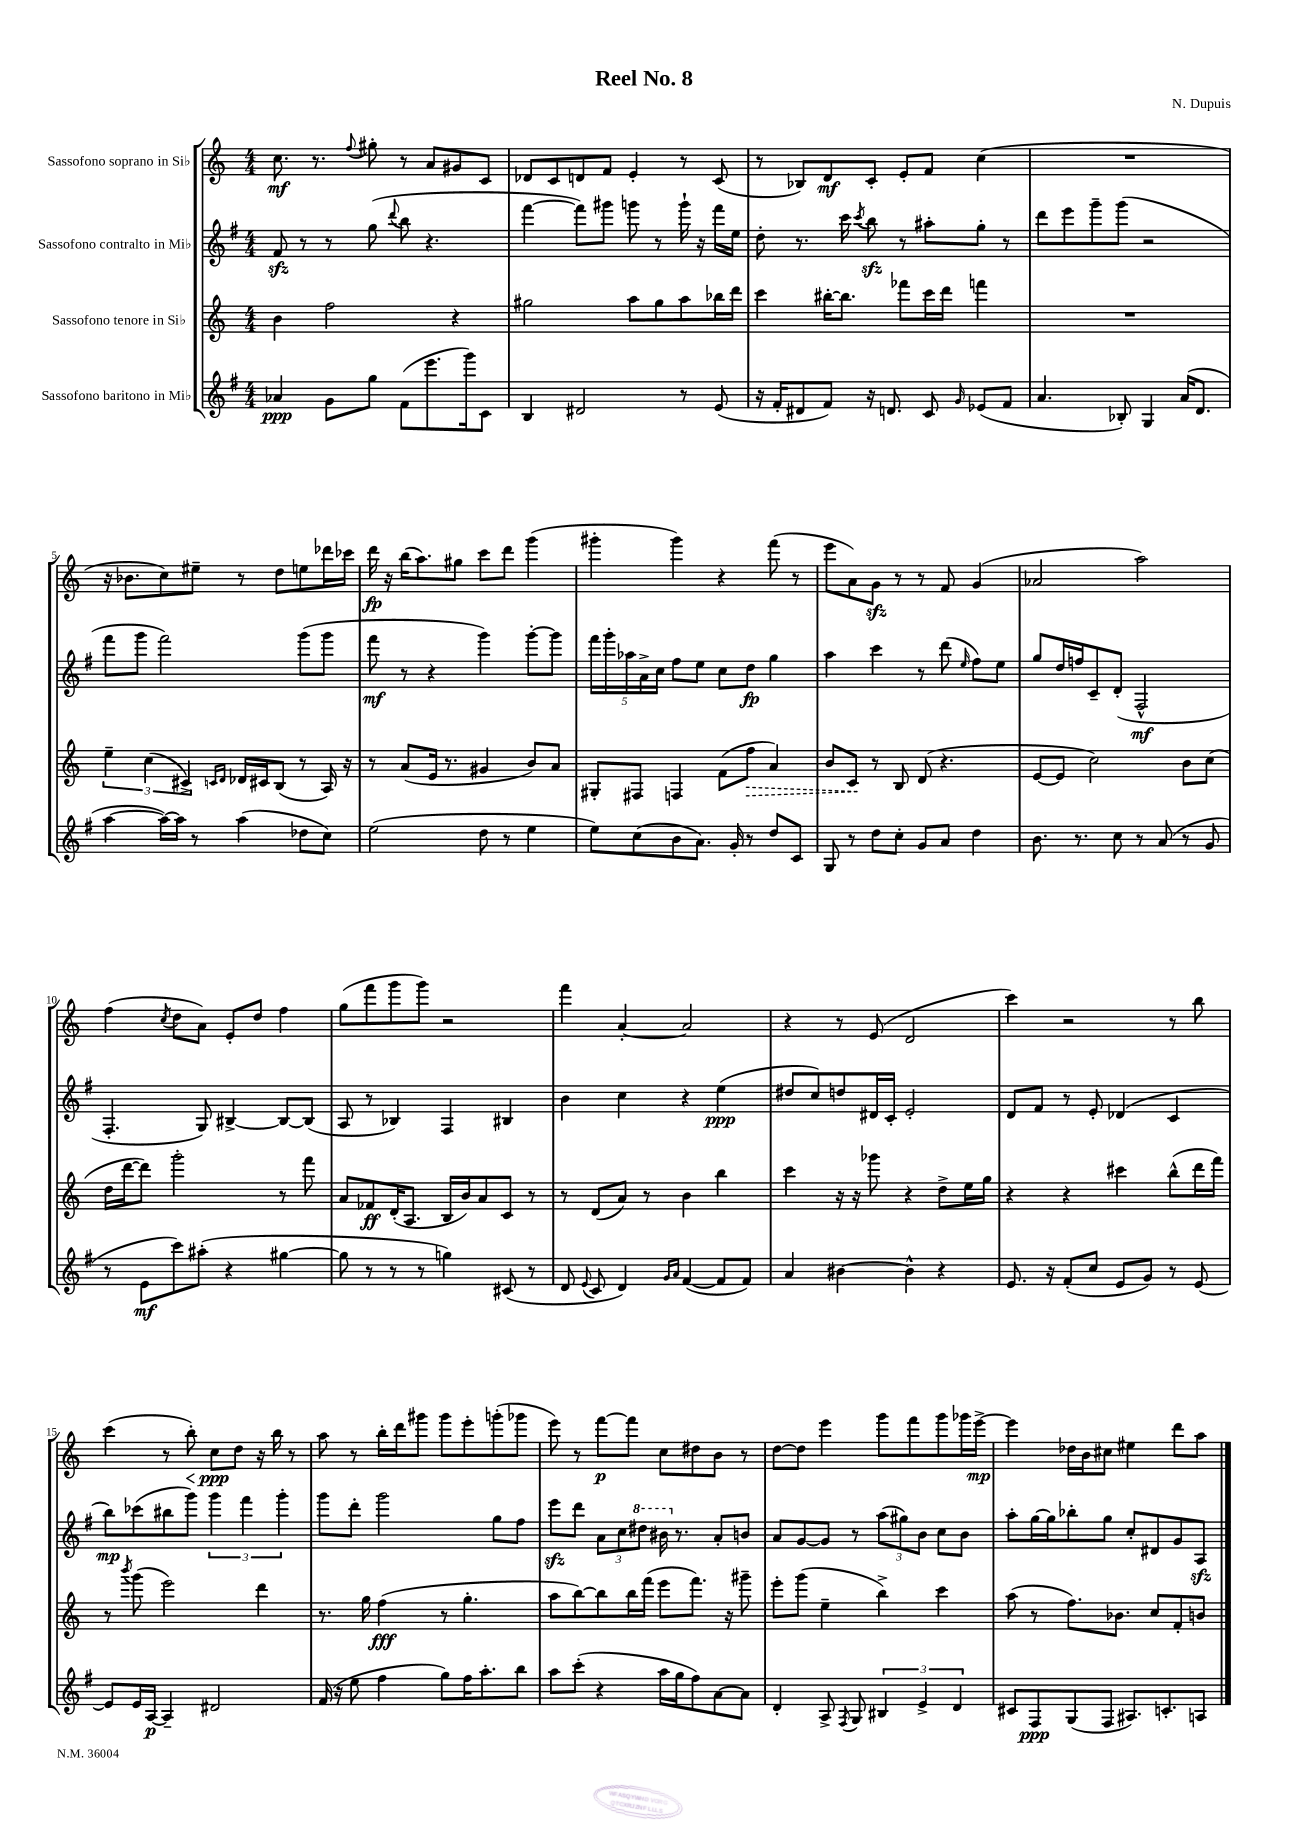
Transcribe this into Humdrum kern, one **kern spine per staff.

**kern	**dynam	**kern	**dynam	**kern	**dynam	**kern	**dynam
*part4	*part4	*part3	*part3	*part2	*part2	*part1	*part1
*staff4	*staff4	*staff3	*staff3	*staff2	*staff2	*staff1	*staff1
*I"Sassofono baritono in Mi♭	*	*I"Sassofono tenore in Si♭	*	*I"Sassofono contralto in Mi♭	*	*I"Sassofono soprano in Si♭	*
*clefG2	*	*clefG2	*	*clefG2	*	*clefG2	*
*k[f#]	*	*k[]	*	*k[f#]	*	*k[]	*
*M4/4	*	*M4/4	*	*M4/4	*	*M4/4	*
=1	=1	=1	=1	=1	=1	=1	=1
4a-X/	ppp	4b\	.	8f#zz/	.	8.cc\	mf
.	.	.	.	8r	.	.	.
.	.	.	.	.	.	8.r	.
8g\L	.	2ff\	.	8r	.	.	.
.	.	.	.	.	.	8qqff/	.
8gg\J	.	.	.	(8gg\	.	8gg#X'\	.
.	.	.	.	8qqddd/	.	.	.
(8f#\L	.	.	.	8bb\	.	8r	.
8.eee\	.	.	.	4.r	.	8a/L	.
.	.	4r	.	.	.	8g#X/	.
16ggg\k)	.	.	.	.	.	.	.
8c\J	.	.	.	.	.	8c/J	.
=2	=2	=2	=2	=2	=2	=2	=2
4B/	.	2gg#X\	.	[4fff#\	.	8d-X/L	.
.	.	.	.	.	.	8c/	.
2d#X/	.	.	.	8fff#\L])	.	8dn/	.
.	.	.	.	8ggg#X\J	.	8f/J	.
.	.	8aa\L	.	8gggn\	.	4e'/	.
.	.	8gg#\	.	8r	.	.	.
8r	.	8aa\	.	16ggg`\	.	8r	.
.	.	.	.	16r	.	.	.
(8e/	.	16bb-X\L	.	16fff#\LL	.	(8c/	.
.	.	16ddd\JJ	.	16ee\JJ	.	.	.
=3	=3	=3	=3	=3	=3	=3	=3
16r	.	4ccc\	.	8dd'\	.	8r	.
16f#'/KL	.	.	.	.	.	.	.
8d#X/	.	.	.	8.r	.	8B-X/L)	.
8f#/J)	.	[16bb#X'\KL	.	.	.	8d/	mf
.	.	8.bb#\J]	.	16ccc\	.	.	.
.	.	.	.	8qccc/	.	.	.
16r	.	.	.	8bbzz\	.	8c'/J	.
8.dn/	.	.	.	.	.	.	.
.	.	8fff-X\L	.	8r	.	8e'/L	.
8c/	.	16ccc\L	.	8aa#X'\L	.	8f/J	.
.	.	16ddd\JJ	.	.	.	.	.
16qqg/	.	.	.	.	.	.	.
(8e-X/L	.	4fffn\	.	8gg'\J	.	(4cc\	.
8f#/J	.	.	.	8r	.	.	.
=4	=4	=4	=4	=4	=4	=4	=4
4.a/	.	1r	.	8ddd\L	.	1r	.
.	.	.	.	8eee\	.	.	.
.	.	.	.	8ggg~\	.	.	.
8B-X'/)	.	.	.	(8ggg\J	.	.	.
4G/	.	.	.	2r	.	.	.
(16a/KL	.	.	.	.	.	.	.
8.d/J	.	.	.	.	.	.	.
!!LO:LB:g=z
=5	=5	=5	=5	=5	=5	=5	=5
[4aa\	.	6ee~\	.	8fff#\L	.	16r	.
.	.	.	.	.	.	8.b-X\L	.
.	.	.	.	8ggg\J	.	.	.
.	.	(6cc\	.	.	.	.	.
16aa\LL_)	.	.	.	2fff#\)	.	8cc\)	.
16aa\JJ]	.	.	.	.	.	.	.
.	.	6c#X^/)	.	.	.	.	.
8r	.	.	.	.	.	8ee#X~\J	.
.	.	16qqcn/LL	.	.	.	.	.
.	.	16qqd/JJ	.	.	.	.	.
(4aa\	.	16d-X/LL	.	.	.	8r	.
.	.	16c#X/J	.	.	.	.	.
.	.	(8B/J	.	.	.	8dd\L	.
8dd-X\L	.	8r	.	(8ggg\L	.	8een\	.
8cc\J)	.	16A/)	.	8ggg\J	.	16ddd-X\L	.
.	.	16r	.	.	.	16ccc-X\JJ	.
=6	=6	=6	=6	=6	=6	=6	=6
(2ee\	.	8r	.	8fff#\	mf	16ddd\	fp
.	.	.	.	.	.	16r	.
.	.	(8a/L	.	8r	.	(16bb\KL	.
.	.	.	.	.	.	8.aa\)	.
.	.	16e/Jk	.	4r	.	.	.
.	.	8.r	.	.	.	.	.
.	.	.	.	.	.	8gg#X\J	.
8dd\	.	4g#X/	.	4ggg\)	.	8ccc\L	.
8r	.	.	.	.	.	8ddd\J	.
4ee\	.	8b/L)	.	[8ggg'\L	.	(4ggg\	.
.	.	8a/J	.	8ggg\J]	.	.	.
=7	=7	=7	=7	=7	=7	=7	=7
8ee\L)	.	8G#X'/L	.	20fff#\LL	.	4ggg#X'\	.
.	.	.	.	20ggg'\	.	.	.
.	.	.	.	20aa-X\	.	.	.
(8cc\	.	8F#X/J	.	.	.	.	.
.	.	.	.	20a^\	.	.	.
.	.	.	.	20cc\JJ	.	.	.
8b\	.	4Fn/	.	8ff#\L	.	4ggg#\)	.
8.a\J)	.	.	.	8ee\J	.	.	.
.	.	(8f\L	.	8cc\L	.	4r	.
16g'/	.	.	.	.	.	.	.
!	!	!	!LO:HP:b	!	!	!	!
8r	.	8ff\J	>	8dd\J	fp	.	.
8dd/L	.	4a/)	.	4gg\	.	(8fff\	.
8c/J	.	.	.	.	.	8r	.
=8	=8	=8	=8	=8	=8	=8	=8
8G/	.	8b/L	.	4aa\	.	8eee\L	.
8r	.	8c/J	.	.	.	8a\)	.
8dd\L	.	8r	]	4ccc\	.	8gzz\J	.
8cc'\J	.	8B/	.	.	.	8r	.
8g/L	.	(8d/	.	8r	.	8r	.
8a/J	.	4.r	.	(8ddd\	.	8f/	.
.	.	.	.	16qqee/	.	.	.
4dd\	.	.	.	8ff#\L)	.	(4g/	.
.	.	.	.	8ee\J	.	.	.
=9	=9	=9	=9	=9	=9	=9	=9
8.b\	.	[8e/L	.	8gg/L	.	2a-X/	.
.	.	8e/J]	.	16dd/L	.	.	.
8.r	.	.	.	16ffn/J	.	.	.
.	.	2cc\)	.	8c~/	.	.	.
8cc\	.	.	.	(8d'/J	.	.	.
8r	.	.	.	2F#^^/	mf	2aa\)	.
(8a/	.	.	.	.	.	.	.
8r	.	8b\L	.	.	.	.	.
8g/	.	(8cc\J	.	.	.	.	.
!!LO:LB:g=z
=10	=10	=10	=10	=10	=10	=10	=10
8r	.	16dd\LL	.	4.F#'/	.	(4ff\	.
.	.	[16ddd\J	.	.	.	.	.
8e\L	mf	8ddd\J])	.	.	.	.	.
.	.	.	.	.	.	8qcc/	.
8ccc\)	.	2ggg'\	.	.	.	8dd\L	.
(8aa#X'\J	.	.	.	8G/)	.	8a\J)	.
4r	.	.	.	[4B#X^/	.	8e'/L	.
.	.	.	.	.	.	8dd/J	.
[4gg#X\	.	8r	.	8B#/L_	.	4ff\	.
.	.	8fff\	.	(8B#/J]	.	.	.
=11	=11	=11	=11	=11	=11	=11	=11
8gg#\]	.	8a/L	.	8A/	.	(8gg\L	.
8r	.	8f-X/	ff	8r	.	8fff\	.
8r	.	(16d'/K	.	4B-X/)	.	8ggg\	.
.	.	8.A/J	.	.	.	.	.
8r	.	.	.	.	.	8ggg\J)	.
4ggn\)	.	16B/LL	.	4F#/	.	2r	.
.	.	16b/J)	.	.	.	.	.
.	.	8a/	.	.	.	.	.
(8c#X/	.	8c/J	.	4B#X/	.	.	.
8r	.	8r	.	.	.	.	.
=12	=12	=12	=12	=12	=12	=12	=12
8d/	.	8r	.	4b\	.	4fff\	.
8qqe/	.	.	.	.	.	.	.
8c/	.	(8d/L	.	.	.	.	.
4d/)	.	8a/J)	.	4cc\	.	[4a'/	.
.	.	8r	.	.	.	.	.
16qqg/LL	.	.	.	.	.	.	.
16qqa/JJ	.	.	.	.	.	.	.
([4f#/	.	4b\	.	4r	.	2a/]	.
8f#/L]	.	4bb\	.	(4ee\	ppp	.	.
8f#/J)	.	.	.	.	.	.	.
=13	=13	=13	=13	=13	=13	=13	=13
4a/	.	4ccc\	.	8dd#X/L	.	4r	.
.	.	.	.	8cc/)	.	.	.
[4b#X\	.	16r	.	8ddn/	.	8r	.
.	.	16r	.	.	.	.	.
.	.	8ggg-X\	.	16d#X/L	.	(8e/	.
.	.	.	.	16c'/JJ	.	.	.
4b#^^\]	.	4r	.	2e'/	.	2d/	.
4r	.	8dd^\L	.	.	.	.	.
.	.	16ee\L	.	.	.	.	.
.	.	16gg\JJ	.	.	.	.	.
=14	=14	=14	=14	=14	=14	=14	=14
8.e/	.	4r	.	8d/L	.	4ccc\)	.
.	.	.	.	8f#/J	.	.	.
16r	.	.	.	.	.	.	.
(8f#'/L	.	4r	.	8r	.	2r	.
8cc/J	.	.	.	8e'/	.	.	.
8e/L	.	4ccc#X\	.	(4d-X/	.	.	.
8g/J)	.	.	.	.	.	.	.
8r	.	(8bb^^\L	.	4c/	.	8r	.
[8e/	.	16ddd\L	.	.	.	8bb\	.
.	.	16fff\JJ)	.	.	.	.	.
!!LO:LB:g=z
=15	=15	=15	=15	=15	=15	=15	=15
8e/L]	.	8r	.	8bb\L)	mp	(4ccc\	.
.	.	8qbbb/	.	.	.	.	.
16e/L	.	(8ggg\	.	(8ccc-X\	.	.	.
[16A/JJ	p	.	.	.	.	.	.
4A~/]	.	2eee\)	.	8bb#X\	.	8r	.
!	!	!	!	!	!	!	!LO:HP:b
.	.	.	.	8ggg\J)	.	8bb'\)	<
2d#X/	.	.	.	6ggg\	.	8cc\L	ppp
.	.	.	.	.	.	8dd\J	[
.	.	.	.	6fff#\	.	.	.
.	.	4ddd\	.	.	.	16r	.
.	.	.	.	.	.	16bb\	.
.	.	.	.	6ggg'\	.	.	.
.	.	.	.	.	.	8r	.
=16	=16	=16	=16	=16	=16	=16	=16
(16f#/	.	8.r	.	8ggg\L	.	8aa\	.
16r	.	.	.	.	.	.	.
8ee\	.	.	.	8ddd'\J	.	8r	.
.	.	16gg\	.	.	.	.	.
4ff#\	.	(4ff\	fff	2ggg\	.	16bb'\LL	.
.	.	.	.	.	.	16ddd\J	.
.	.	.	.	.	.	8ggg#X\J	.
8gg\L)	.	8r	.	.	.	8ggg#\L	.
16ff#\K	.	4.gg'\	.	.	.	8eee'\	.
8.aa'\	.	.	.	.	.	.	.
.	.	.	.	8gg\L	.	(8gggn'\	.
8bb\J	.	.	.	8ff#\J	.	8ggg-X\J	.
=17	=17	=17	=17	=17	=17	=17	=17
8aa\L	.	8aa\L	.	8eeezz\L	.	8eee\)	.
(8ccc'\J	.	[8bb\)	.	8ddd\J	.	8r	.
4r	.	8bb\]	.	12a\L	.	[8fff\L	p
.	.	.	.	12cc\	.	.	.
.	.	16bb\L	.	.	.	8fff\J]	.
*	*	*	*	*8va	*	*	*
.	.	.	.	12ddd#X\J	.	.	.
.	.	(16fff\JJ	.	.	.	.	.
16aa\LL	.	8eee\L	.	16bb#X\	.	8cc\L	.
*	*	*	*	*X8va	*	*	*
16gg\J	.	.	.	8.r	.	.	.
8ff#\)	.	8.fff\J)	.	.	.	8dd#X\	.
[8a\	.	.	.	8a'/L	.	8b\J	.
.	.	16r	.	.	.	.	.
8a\J]	.	8ggg#X~\	.	8bn/J	.	8r	.
=18	=18	=18	=18	=18	=18	=18	=18
4d'/	.	8eee'\L	.	8a/L	.	[8dd\L	.
.	.	(8ggg\J	.	[8g/	.	8dd\J]	.
8A^/	.	4ee~\	.	8g/J]	.	4eee\	.
8qF#/	.	.	.	.	.	.	.
8G/	.	.	.	8r	.	.	.
6B#X/	.	4bb^\)	.	(12aa\L	.	8ggg\L	.
.	.	.	.	12gg#X\)	.	.	.
.	.	.	.	.	.	8fff\	.
6e^/	.	.	.	12b\J	.	.	.
.	.	4ccc\	.	8cc\L	.	8ggg\	.
6d/	.	.	.	.	.	.	.
.	.	.	.	8b\J	.	16ggg-X\L	.
.	.	.	.	.	.	[16eee^\JJ	mp
=19	=19	=19	=19	=19	=19	=19	=19
8c#X/L	.	(8aa\	.	8aa'\L	.	4eee\]	.
8F#/	ppp	8r	.	[16gg\L	.	.	.
.	.	.	.	16gg\J]	.	.	.
(8G/	.	8.ff\L)	.	8bb-X'\	.	16dd-X\LL	.
.	.	.	.	.	.	16b\J	.
8F#/J	.	.	.	8gg\J	.	8cc#X\J	.
.	.	8.b-X\J	.	.	.	.	.
8.A#X/L)	.	.	.	8cc'/L	.	4ee#X\	.
.	.	8cc/L	.	8d#X/	.	.	.
8.cn'/	.	.	.	.	.	.	.
.	.	8f'/	.	8g/	.	8ddd\L	.
8An/J	.	8bn/J	.	8Azz/J	.	8aa\J	.
==	==	==	==	==	==	==	==
*-	*-	*-	*-	*-	*-	*-	*-
